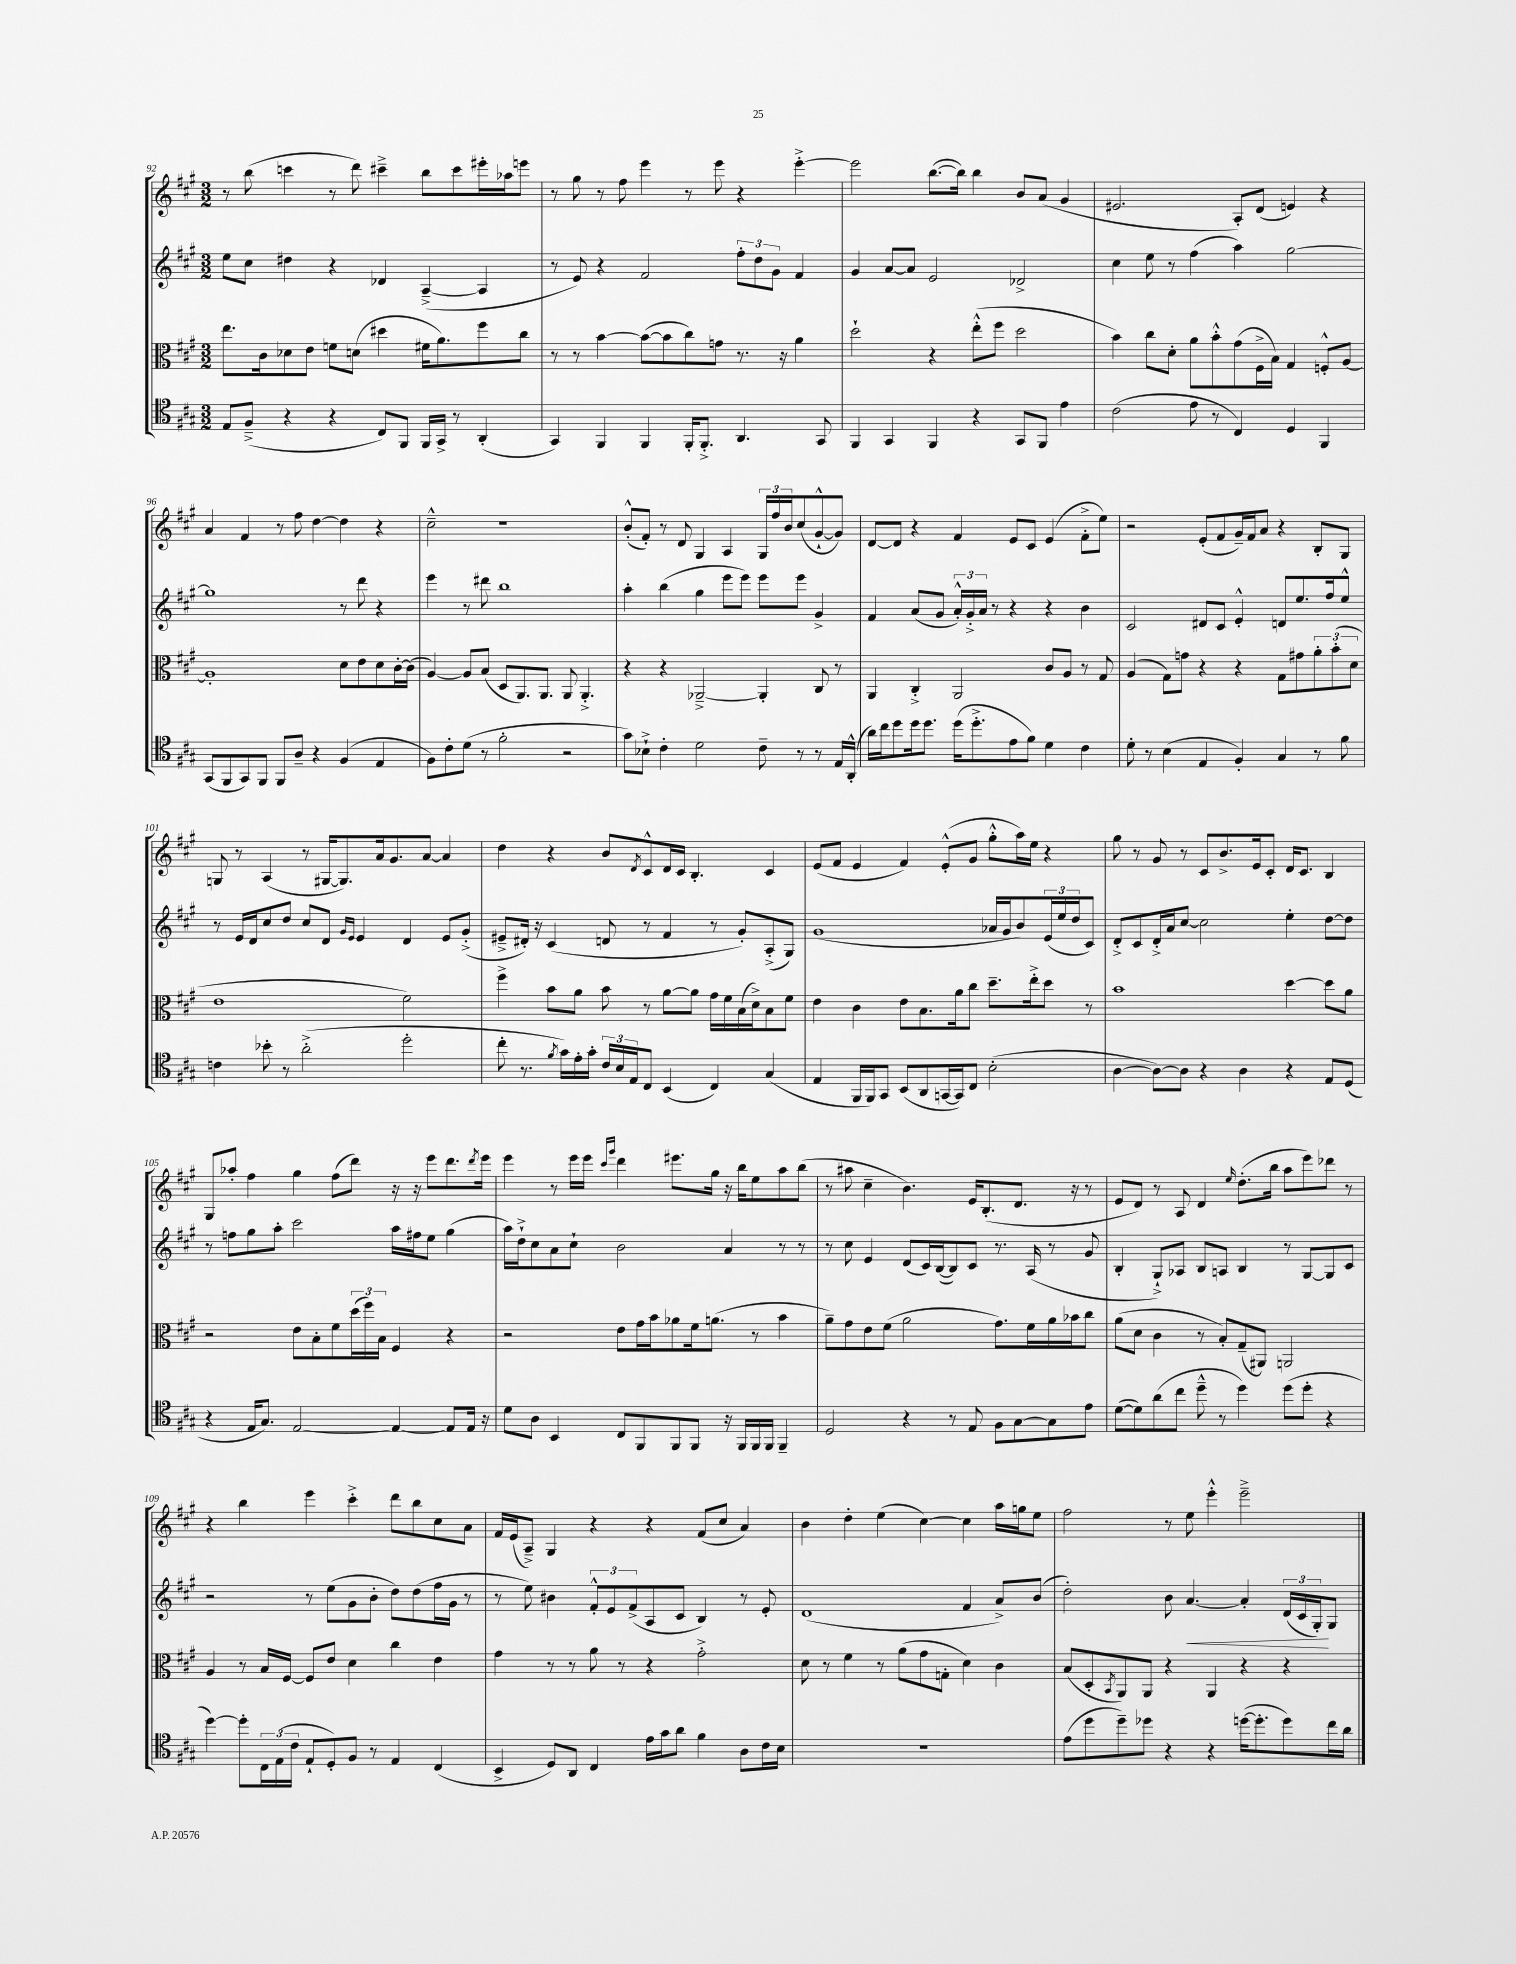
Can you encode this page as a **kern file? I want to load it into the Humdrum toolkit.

**kern	**kern	**kern	**kern
*staff4	*staff3	*staff2	*staff1
*clefC4	*clefC3	*clefG2	*clefG2
*k[f#c#g#]	*k[f#c#g#]	*k[f#c#g#]	*k[f#c#g#]
*M3/2	*M3/2	*M3/2	*M3/2
8E/L	8.ee\L	8ee\L	8r
(8F#~^/J	.	8cc#\J	(8bb\
.	16c#\k	.	.
4r	8d-\	4dd#\	4ccc\
.	8e\J	.	.
4r	8f\L	4r	8r
.	(8d\J	.	8ddd\)
8C#/L)	4dd#\	4d-/	4ccc#~^\
8FF#/J	.	.	.
16FF#/LL	16f#\LK	([4A~^/	8bb\L
16GG#^/JJ	8.a\)	.	.
8r	.	.	8ccc#\
(4AA'/	8ff#\	4A/]	16eee#'\L
.	.	.	16aa-\J
.	8cc#\J	.	8eee\J
=	=	=	=
4GG#/)	8r	8r	8r
.	8r	8e/)	8gg#\
4FF#/	[4b\	4r	8r
.	.	.	8ff#\
4FF#/	(8b\_L	2f#/	4eee\
.	8b\]	.	.
16FF#'/LK	8cc#\)	.	8r
8.FF#'^/J	.	.	.
.	8g\J	.	8eee\
4.AA/	8.r	12ff#'\L	4r
.	.	12dd\	.
.	.	12g#\J	.
.	16r	.	.
.	4a\	4f#/	[4eee'^\
8GG#/	.	.	.
=	=	=	=
4FF#/	2dd`\	4g#/	2eee\]
4GG#/	.	[8a/L	.
.	.	8a/]J	.
4FF#/	4r	2e/	([8.bb\L
.	.	.	16bb\]Jk)
4r	(8ee'^^\L	.	4bb\
.	8ff#\J	.	.
8GG#/L	2dd\	2d-^/	8b/L
8FF#/J	.	.	(8a/J
4e\	.	.	4g#/
=	=	=	=
(2c#\	4b\)	4cc#\	2.e#/
.	8cc#\L	8ee\	.
.	8d'\J	8r	.
8e\	8a\L	(4ff#\	.
8r	8b'^^\	.	.
4C#/)	(8g#\	4aa\)	8A'/L)
.	16F#^\L	.	(8d/J
.	16B\JJ)	.	.
4D/	4G#/	[2gg#\	4e/)
4FF#/	8F'^^/L	.	4r
.	[8A/J	.	.
=	=	=	=
(8GG#/L	1A']	1gg#]	4a/
8FF#/	.	.	.
8GG#/)	.	.	4f#/
8FF#/J	.	.	.
8FF#/L	.	.	8r
8A~/J	.	.	8ff#\
4r	.	.	[4dd\
(4F#/	8d\L	8r	4dd\]
.	8e\	8ddd\	.
4E/	8d\	4r	4r
.	[16c#'\L	.	.
.	(16c#\]JJ	.	.
=	=	=	=
8F#\L)	[4A/)	4eee\	2cc#~^^\
8c#'\	.	.	.
(8d\J	8A/]L	8r	.
8r	(8B/J	8ddd#\	.
2f#'\	8D/L	1bb	1r
.	8.AA/)	.	.
.	8.AA/J	.	.
2r	8AA/	.	.
.	4.AA'^/	.	.
=	=	=	=
8g#\L)	4r	4aa'\	(8b'^^/L
8B-`^\J	.	.	8f#'/J)
4c#'\	4r	(4bb\	8r
.	.	.	8d/
2d\	[2AA-~^/	4gg#\	4G#/
.	.	8eee\L	4A/
.	.	8eee\J)	.
8c#~\	4AA-'/]	8eee\L	24G#/LL
.	.	.	24ff#/
.	.	.	24b/J
8r	.	8eee\J	(8cc#/
8r	8C#/	4g#^/	[8g#`^^/
16E/LL	8r	.	8g#/]J)
(16AA'^^/JJ	.	.	.
=	=	=	=
16a\LL)	4AA/	4f#/	[8d/L
16cc#\J	.	.	.
8dd\	.	.	8d/]J
16dd\k	4C#'^/	(8a/L	4r
8.dd\J	.	.	.
.	.	8g#/J	.
(16dd\LK	2AA/	24a'^^/LL)	4f#/
.	.	24g#'^/	.
8.dd'^\	.	.	.
.	.	24a/JJ	.
.	.	8r	.
8e\	.	4r	8e/L
8f#\J)	.	.	8c#/J
4d\	8c#/L	4r	(4e/
.	8A/J	.	.
4c#\	8r	4b\	8f#'^\L
.	8G#/	.	8ee\J)
=	=	=	=
8d'\	(4A/	2c#/	2r
8r	.	.	.
(4B\	8G#\L)	.	.
.	8g\J	.	.
4E/	4r	8d#/L	(8e'/L
.	.	8c#/J	8f#/
4F#'/)	4r	4e'^^/	16g#~/L)
.	.	.	16f#/J
.	.	.	8a/J
4G#/	8G#\L	8d/L	4r
.	8g#\	8.ee/	.
8r	12a'\	.	8B'/L
.	.	16ff#/k	.
.	(12b'\	.	.
8f#\	.	8ee^^/J	8G#/J
.	12d\J	.	.
=	=	=	=
4c\	1e	8r	8G/
.	.	16e/LL	8r
.	.	16d/J	.
8b-'\	.	8cc#/	(4A/
8r	.	8dd/J	.
(2a'^\	.	8cc#/L	8r
.	.	8d/J	[16G#/LK
.	.	.	8.G#/])
.	.	16qqg#/LL	.
.	.	16qqe/JJ	.
.	.	4e/	.
.	.	.	16a/k
.	.	.	8.g#/
2dd'\	2f#\)	4d/	.
.	.	.	[8a/J
.	.	8e/L	4a/]
.	.	(8g#'^/J	.
=	=	=	=
8cc#'\	4ff#^\	8e#~^/L	4dd\
8.r	.	16d#'/Jk)	.
.	.	16r	.
.	8b\L	(4c#/	4r
8qf#/	.	.	.
16g#\LL)	.	.	.
16e'\	8a\J	.	.
16g#'\JJ	.	.	.
24c#/LL	8b\	8d/	8b/L
24B/	.	.	.
24E/J	.	.	.
.	.	.	8qd/
8C#/J	8r	8r	8c#^^/
(4BB/	[8a\L	4f#/	16d/L
.	.	.	16c#/JJ
.	8a\]J	.	4.B'/
4C#/)	16g#\LL	8r	.
.	16f#\	.	.
.	(16B\	8g#'/L)	.
.	16d^\J)	.	.
(4G#/	8B\	(8A'^/	4c#/
.	8f#\J	8G#/J)	.
=	=	=	=
4E/	4e\	(1g#	(8e/L
.	.	.	8f#/J
16FF#/LL	4c#\	.	4e/
16FF#/J)	.	.	.
8GG#/J	.	.	.
(8BB/L	8e\L	.	4f#/)
8AA/	8.B\	.	.
[16GG/L	.	.	(8e'^^/L
16GG/]J)	16a\k	.	.
8C#/J	8cc#\J	.	8g#/J
(2B'\	8.dd~\L	16a-/LL	8gg#'^^\L
.	.	16g#/J	.
.	.	8b/)	16aa\L)
.	16ee'^\k	.	16ee\JJ
.	8dd\J	(24e/L	4r
.	.	24ee/	.
.	.	24dd/J	.
.	8r	8c#/J)	.
=	=	=	=
[4A\	1b	8d'^/L	8gg#\
.	.	8c#/	8r
8A\_L)	.	16d'^/L	8g#/
.	.	16a/J	.
8A\]J	.	[8cc#/J	8r
4r	.	2cc#\]	8c#/L
.	.	.	8.b^/
4A\	.	.	.
.	.	.	16e/k
.	.	.	8c#'/J
4r	[4dd\	4ee'\	16d/LK
.	.	.	8.c#/J
8E/L	8dd\]L	[8dd\L	4B/
(8D/J	8a\J	8dd\]J	.
=	=	=	=
4r	2r	8r	8G#/L
.	.	8ff\L	8aa-'/J
16E/LK	.	8gg#\	4ff#\
8.G#/J)	.	.	.
.	.	8aa'\J	.
[2E/	8e\L	2ccc#\	4gg#\
.	8B'\	.	.
.	8f#\	.	(8ff#\L
.	(24dd\L	.	8ddd\J)
.	24ff#\)	.	.
.	24B\JJ	.	.
4E/_	4F#/	16aa\LL	16r
.	.	16ff#\J	16r
.	.	8ee\J	8eee\L
8E/]L	4r	(4gg#\	8.ddd\
16E/Jk	.	.	.
.	.	.	8qddd/
16r	.	.	16eee\Jk
=	=	=	=
8d\L	2r	16aa\LL)	4eee\
.	.	16dd`^\J	.
8A\J	.	8cc#\	.
4BB/	.	8a\	8r
.	.	8cc#`\J	16eee\LL
.	.	.	16eee\JJ
.	.	.	16qqccc#/LL
.	.	.	16qqggg#/JJ
8C#/L	8e\L	2b\	4ddd\
8FF#/	16g#\L	.	.
.	16b\J	.	.
8FF#/	8a-\	.	8.eee#\L
8FF#/J	16f#\k	.	.
.	(8.a\J	.	16gg#\Jk
16r	.	4a/	16r
16FF#/LL	.	.	16bb\LK
16FF#/	8r	.	8ee\
16FF#/JJ	.	.	.
4FF#~/	4b\	8r	8aa\
.	.	8r	(8bb\J
=	=	=	=
2D/	8a~\L)	8r	8r
.	8g#\	8cc#\	8aa#\
.	8e\	4e/	4cc#~\
.	(8f#\J	.	.
4r	2a\	(8d/L	4.b\)
.	.	16c#/L)	.
.	.	([16B/J	.
8r	.	8B/])	.
8E/	.	8c#/J	16e/LK
.	.	.	(8.B'/
8F#\L	8.g#\L)	8.r	.
[8G#\	.	.	8.d/J
.	16f#\L	(16A/	.
8G#\]	16a\	8r	.
.	16b-\J	.	16r
8e\J	8cc#\J	8g#/	8r
=	=	=	=
([8d\L	(8a\L	4B'/	8e/L
8d\])	8d\J	.	8d/J)
(8a\	4c#\	8G#`^/L)	8r
8cc#\J	.	8A-/J	8A/
8dd~^^\	8r	8B/L	4d/
8r	8B'/L)	8A/J	.
.	.	.	16qqee/
4dd\)	(8G#~/	4B/	(8.dd'\L
.	8AA#/J)	.	.
.	.	.	16bb\Jk
(8dd\L	2AA/	8r	8aa\L
8dd'\J	.	[8G#/L	8eee\)
4r	.	8G#/]	8ddd-\J
.	.	8c#/J	8r
=	=	=	=
[4dd\)	4A/	2r	4r
8dd'\]L	8r	.	4bb\
24C#\L	16B/LL	.	.
(24E\	.	.	.
.	[16F#/JJ	.	.
24c#\JJ	.	.	.
8E`/L	8F#/]L	8r	4eee\
8D'/)	8e/J	(8ee\L	.
8F#/J	4d\	8g#\	4ccc#'^\
8r	.	8b'\J	.
4E/	4cc#\	8dd\L)	8ddd\L
.	.	(8dd\	8bb\
(4C#/	4e\	16ff#\L	8cc#\
.	.	16g#\JJ	.
.	.	8r	8a\J
=	=	=	=
4BB^/	4g#\	8r	16f#/LL
.	.	.	(16e/J
.	.	8ee\)	8A~^/J)
8D/L)	8r	4b#\	4G#/
8AA/J	8r	.	.
4C#/	8a\	12f#'^^/L	4r
.	.	12e/	.
.	8r	.	.
.	.	(12f#^/	.
16e\LL	4r	8A/	4r
16g#\J	.	.	.
8a\J	.	8c#/J	.
4f#\	2g#'^\	4B/)	(8f#/L
.	.	.	8cc#/J
8A\L	.	8r	4a/)
16c#\L	.	8e'/	.
16B\JJ	.	.	.
=	=	=	=
1.r	8d\	(1d	4b\
.	8r	.	.
.	4f#\	.	4dd'\
.	8r	.	(4ee\
.	(8a\L	.	.
.	8g#\	.	[4cc#\)
.	8G'\J	.	.
.	4d\)	4f#/	4cc#\]
.	4c#\	8a^/L)	16aa\LL
.	.	.	16gg\J
.	.	(8b/J	8ee\J
=	=	=	=
(8e\L	(8B/L	2dd'\)	2ff#\
8dd\	8D'/	.	.
.	8qBB/	.	.
8dd~\)	8AA/)	.	.
8dd-\J	8AA/J	.	.
4r	4r	8b\	8r
.	.	[4.a/	8ee\
4r	4AA/	.	4eee'^^\
([16dd\LK	4r	4a'/]	2eee~^\
8.dd'\]	.	.	.
8dd\)	4r	(24d/LL	.
.	.	24c#/	.
.	.	24G#'/J)	.
16cc#\L	.	8G#/J	.
16a\JJ	.	.	.
==	==	==	==
*-	*-	*-	*-
